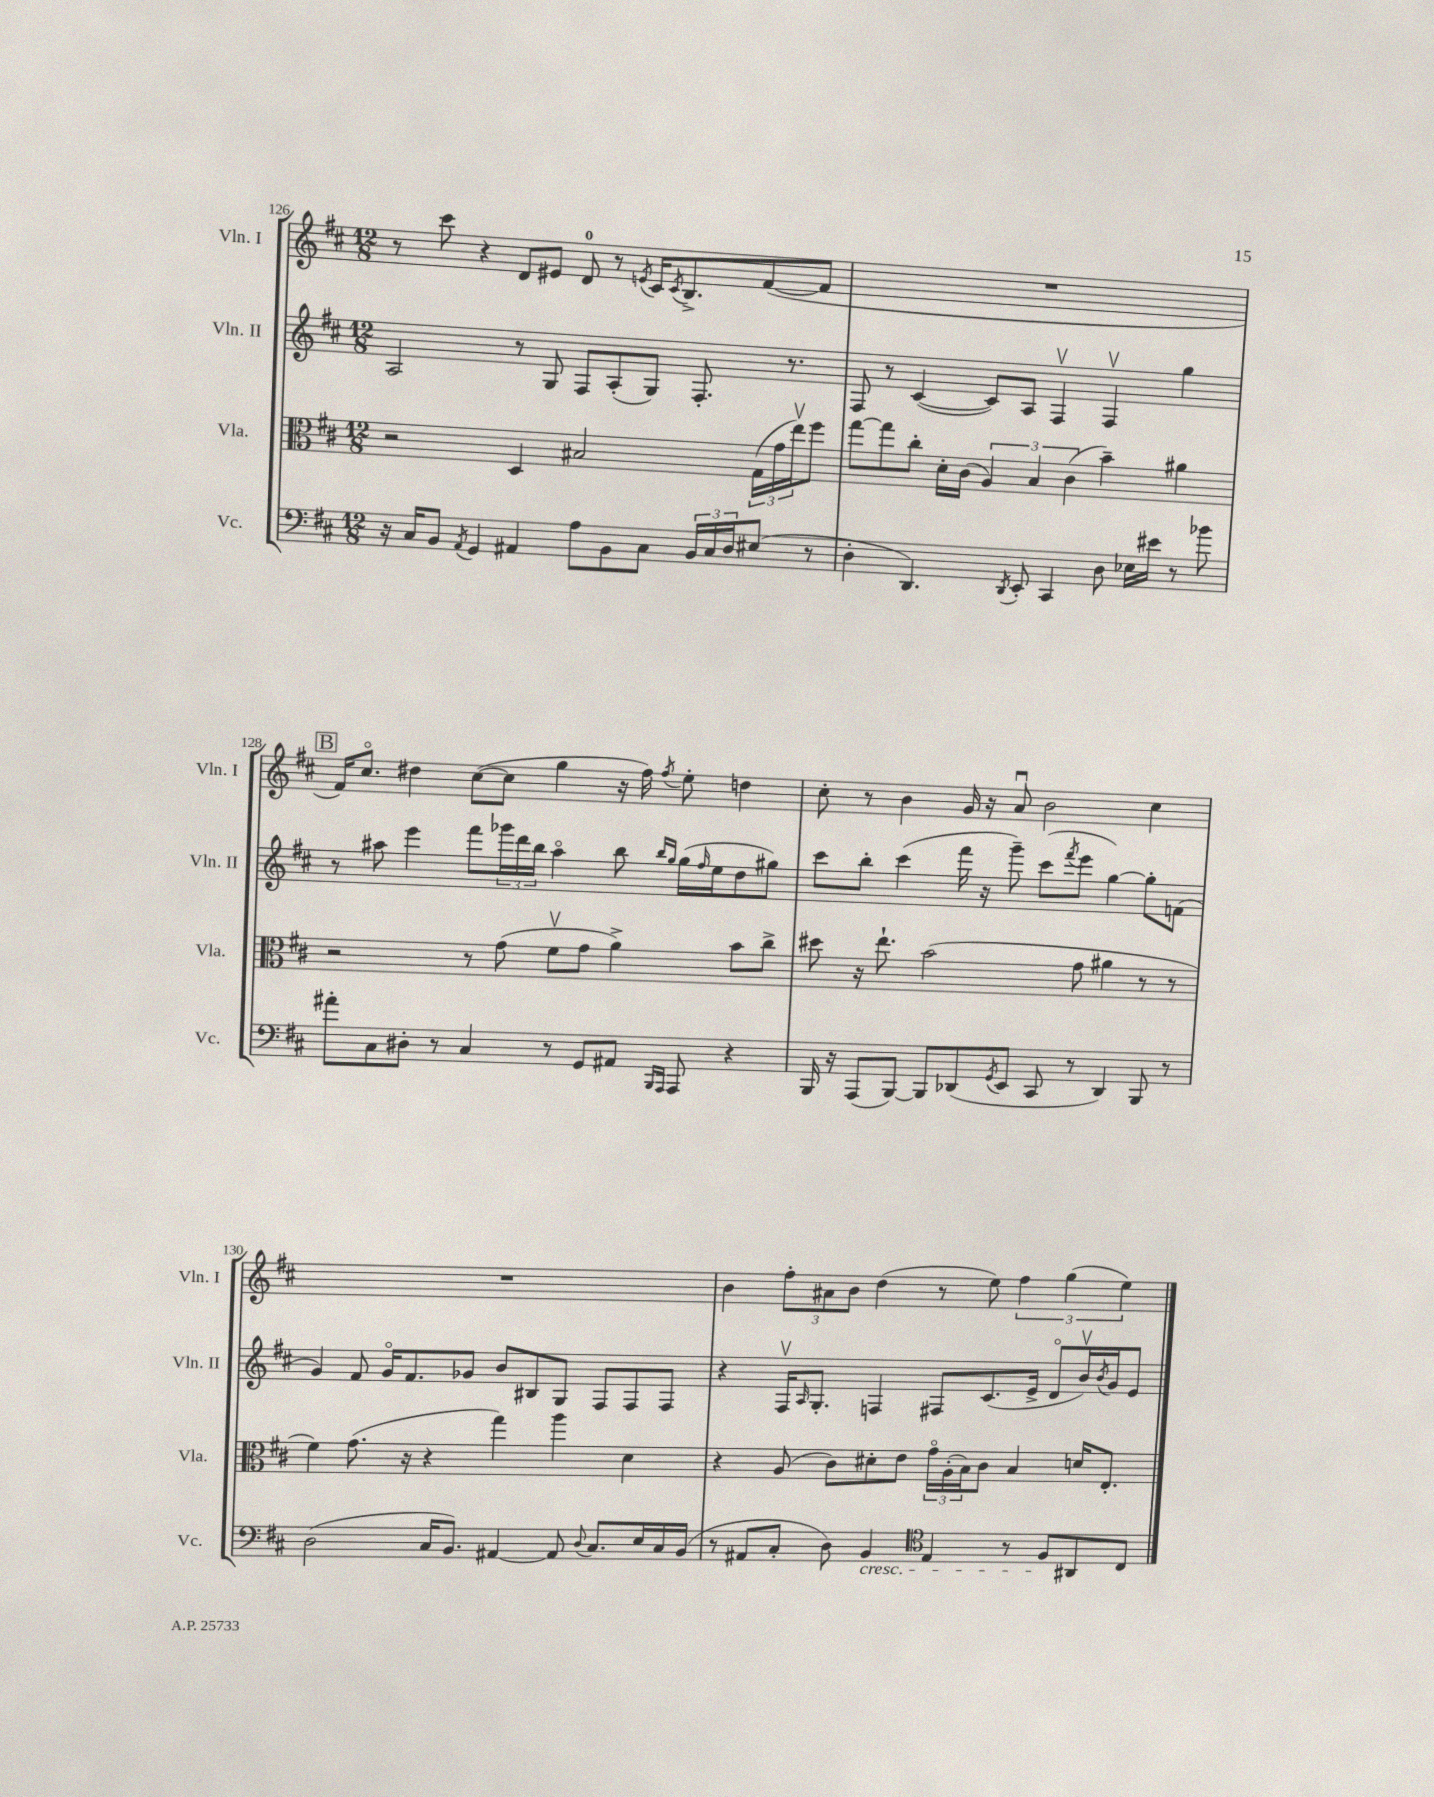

**kern	**kern	**kern	**kern
*part4	*part3	*part2	*part1
*staff4	*staff3	*staff2	*staff1
*I"Vc.	*I"Vla.	*I"Vln. II	*I"Vln. I
*I'Vc.	*I'Vla.	*I'Vln. II	*I'Vln. I
*clefF4	*clefC3	*clefG2	*clefG2
*k[f#c#]	*k[f#c#]	*k[f#c#]	*k[f#c#]
*M12/8	*M12/8	*M12/8	*M12/8
=126	=126	=126	=126
16r	2r	2A/	8r
16C#/KL	.	.	.
8BB/J	.	.	8ccc#\
8qAA/	.	.	.
4GG/	.	.	4r
4AA#X/	4D/	8r	8d/L
.	.	8G/	8e#X/J
8A\L	2B#X/	8F#/L	8d/
8BB\	.	(8A'/	8r
.	.	.	8qen/
8C#\J	.	8G/J)	16c#/KL
.	.	.	8qc#/
.	.	.	8.B^/
24BB/LL	.	8.F#'/	.
24C#/	.	.	.
24D/J	.	.	.
(8E#X/J	(24G\LL	.	([8f#/
.	24g\	.	.
.	.	8.r	.
.	24eev\J)	.	.
8r	8ff#\J	.	8f#/J]
=127	=127	=127	=127
4D'\	[8gg\L	8F#/	1.r
.	8gg\]	8r	.
4.DD/)	8cc#'\J	([4c#/	.
.	16d'\LL	.	.
.	(16c#\JJ	.	.
.	6A/)	8c#/L])	.
8qDD/	.	.	.
8EE'/	.	8A/J	.
.	6B/	.	.
4CC#/	.	4F#v/	.
.	(6c#\	.	.
8D\	4b~\)	4F#v/	.
16E-X\LL	.	.	.
16e#X\JJ	.	.	.
8r	4a#X\	4gg\	.
8b-X\	.	.	.
!!LO:LB:g=z
!!LO:REH:place=s1:t=B
=128	=128	=128	=128
8a#X'\L	2r	8r	16f#/KL)
.	.	.	8.cc#/J
8C#\	.	8aa#X\	.
8D#X'\J	.	4eee\	4dd#X\
8r	.	.	.
4C#/	8r	8fff#\L	([8cc#\L
.	(8g\	24ggg-X\L	8cc#\J]
.	.	24ddd\	.
.	.	24bb\JJ	.
8r	8f#v\L	4aa#\	4gg\
8GG/L	8g\J	.	.
8AA#X/J	4a^\)	8bb\	16r
.	.	.	16ff#\)
16qqBBB/LL	.	16qqbb/LL	.
16qqAAA/JJ	.	16qqgg/JJ	8qff#/
8AAA/	.	(16gg\LL	8ee'\
.	.	16qqff#/	.
.	.	16ee\J	.
4r	8b\L	8dd\	4ddn\
.	8cc#^\J	8gg#X\J)	.
=129	=129	=129	=129
16BBB/	8dd#X\	8ccc#\L	8cc#'\
16r	.	.	.
(8AAA/L	16r	8bb'\J	8r
.	8.ee`\	.	.
[8BBB/J)	.	(4ccc#\	4b\
8BBB/L]	(2b\	.	.
(8DD-X/	.	16fff#\	16g/
.	.	16r	16r
8qGG/	.	.	.
8EE/J	.	8ggg~\)	8au/
8CC#/	.	(8ccc#\L	2b\
.	.	8qfff#/	.
8r	8g\	8eee\J	.
4DD-/)	4a#X\	[4gg\)	.
8BBB/	8r	8gg'\L]	4cc#\
8r	8r	(8fn\J	.
!!LO:LB:g=z
=130	=130	=130	=130
(2D\	4f#\)	4g/)	1.r
.	(8.g\	8f#/	.
.	.	16g/KL	.
.	16r	8.f#/	.
16C#/KL	4r	.	.
8.BB/J)	.	.	.
.	.	8g-X/J	.
[4AA#X/	4gg\)	8b/L	.
.	.	8B#X/	.
8AA#/]	4aa\	8G/J	.
8qqD/	.	.	.
8.C#/L	.	8F#/L	.
.	4d\	8F#/	.
16E/L	.	.	.
16C#/	.	8F#/J	.
(16BB/JJ	.	.	.
=131	=131	=131	=131
8r	4r	4r	4b\
8AA#X/L	.	.	.
8C#'/J	(8A/	16F#v/KL	12ff#'\L
.	.	16qqA/	.
.	.	8.G'/J	.
.	.	.	12a#X\
8D\)	8c#\L)	.	.
.	.	.	12b\J
!LO:TX:b:i:t=cresc.	!	!	!
4BB/	8d#X'\	4Fn/	(4dd\
.	8e\J	.	.
*clefC4	*	*	*
4E/	24g\LL	8F#X/L	8r
.	(24A'\	.	.
.	24B\J)	.	.
.	8c#\J	(8.c#/	8ee\)
8r	4B/	.	6ff#\
.	.	16e^/Jk	.
8F#/L	.	8d/L	.
.	.	.	(6gg\
8AA#X/	16dn/KL	16bv/L)	.
.	.	8qb/	.
.	8.E'/J	16g/J	.
.	.	.	6ee\)
8C#/J	.	8e/J	.
==	==	==	==
*-	*-	*-	*-
